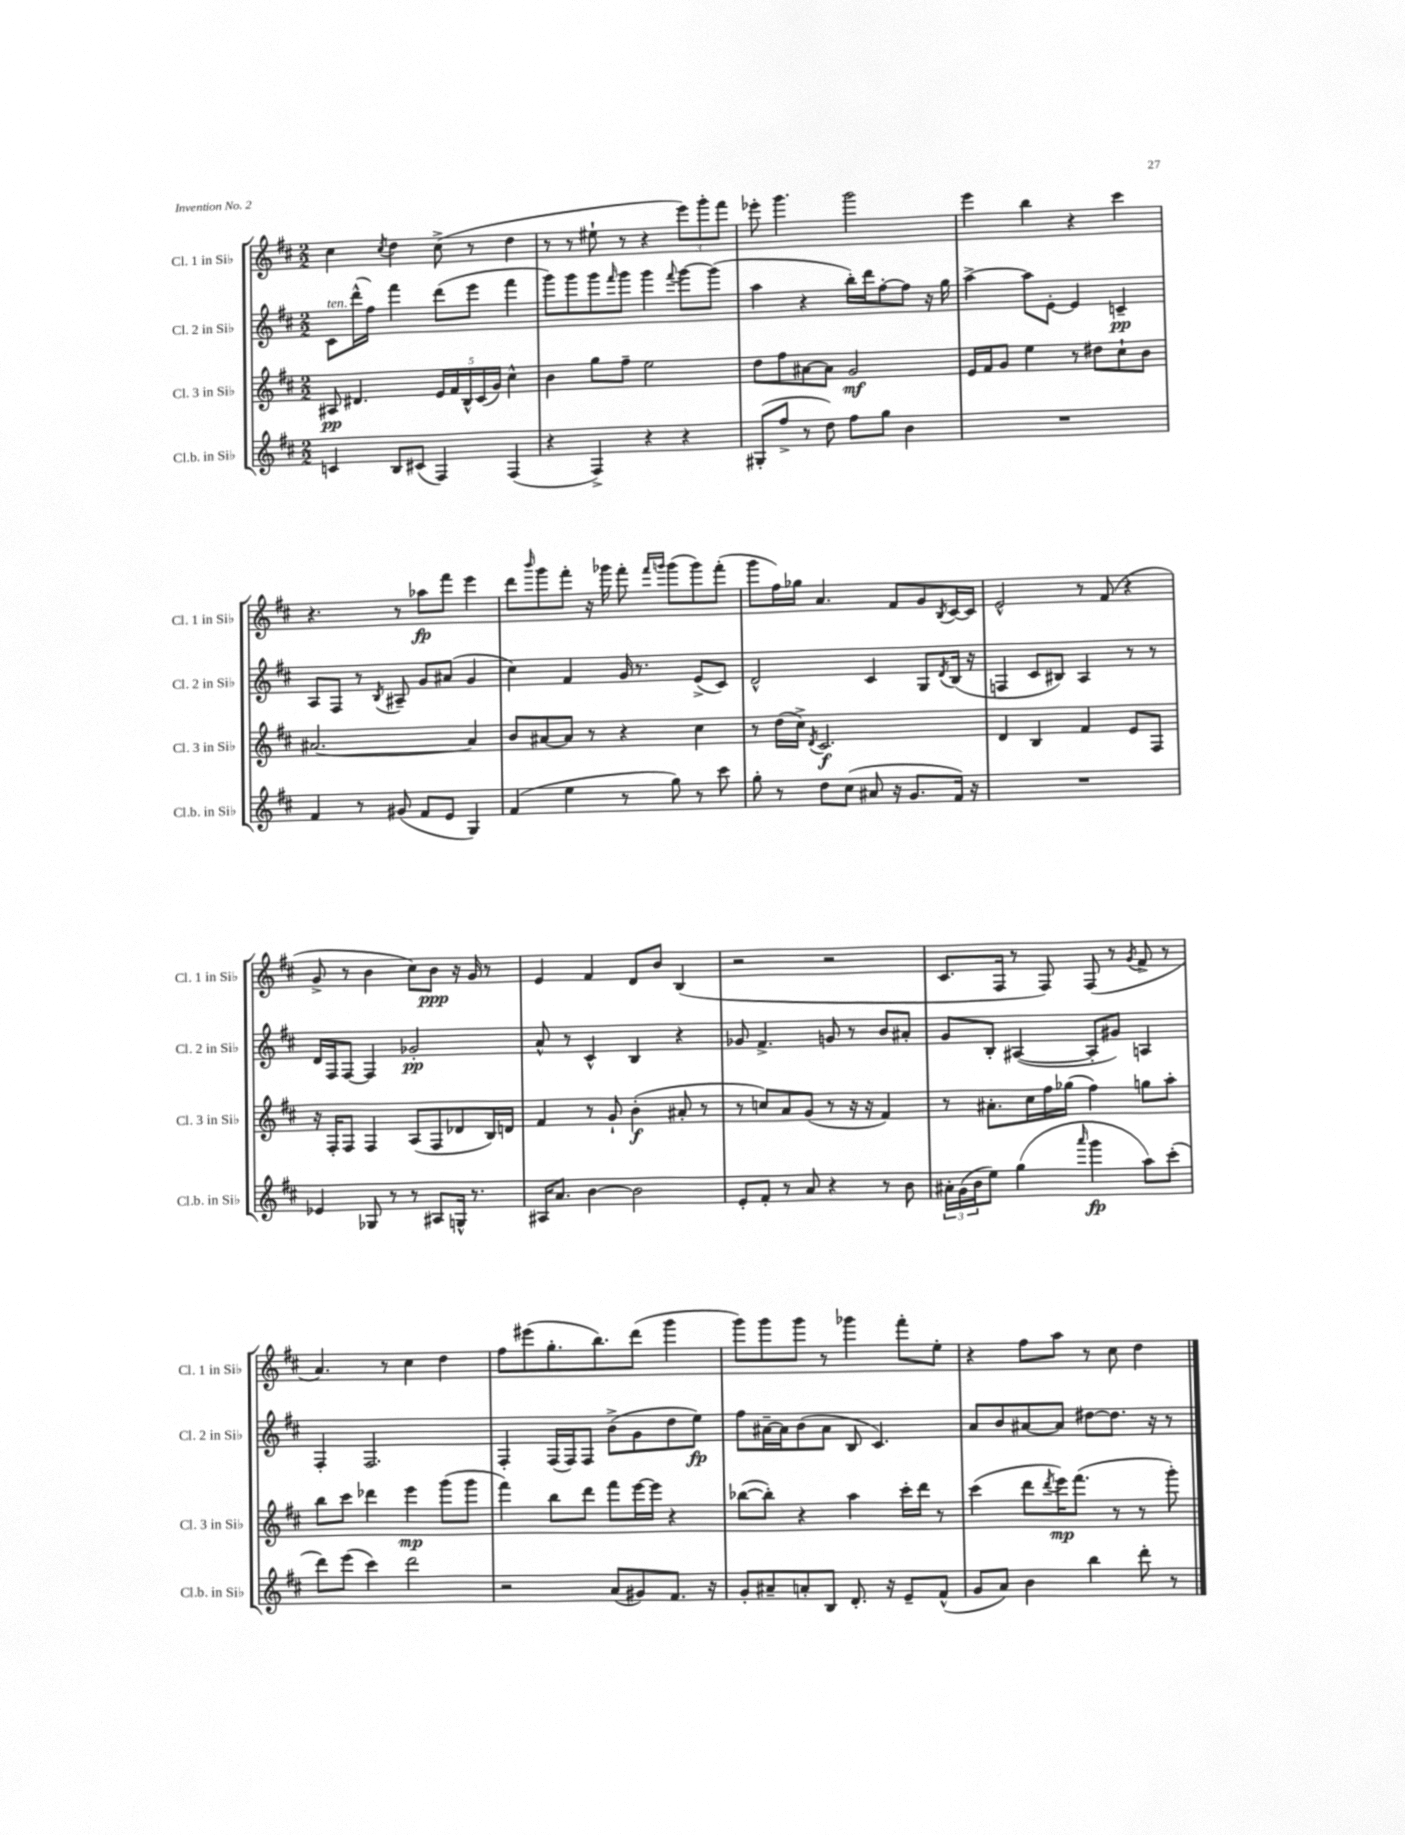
<<
\new StaffGroup <<
\new Staff = "s0" \with { instrumentName = "Cl. 1 in Sib" shortInstrumentName = "Cl. 1 in Sib" } {
    \clef treble \key d \major \numericTimeSignature \time 2/2
    cis''4 \acciaccatura { cis''8 } d''4 cis''8->( r8 d''4 |
    r8 r8 eis''8-! r8 r4 \tuplet 3/2 { e'''8) g'''8-. fis'''8 } |
    ees'''8-. g'''4. g'''2 |
    e'''4 b''4 r4 cis'''4 |
    r4. r8 aes''8\fp fis'''8 e'''4 |
    d'''8 \grace { b'''16 } g'''8 fis'''8-. r16 ges'''16 fis'''8-. \grace { fis'''16 g'''16 } g'''8( g'''8) fis'''8-.( |
    g'''8 fis''16) ges''16 a'4. fis'8 g'8 \acciaccatura { b8 } cis'16~ cis'16 |
    e'2-^ r8 fis'8( r4 |
    g'8-> r8 b'4 cis''8) b'8\ppp r16 g'16 r8 |
    e'4 fis'4 d'8 b'8 b4( |
    r2 r2 |
    cis'8. fis16 r8 fis8) fis8( r8 \acciaccatura { g'8 } fis'8-> r8 |
    a'4.) r8 cis''4 d''4 |
    fis''8 eis'''8( g''8.-. b''8.) d'''8( g'''4 |
    g'''8) g'''8 g'''8 r8 ges'''4 fis'''8-. e''8-. |
    r4 fis''8 a''8 r8 cis''8 d''4 \bar "|." |
}
\new Staff = "s1" \with { instrumentName = "Cl. 2 in Sib" shortInstrumentName = "Cl. 2 in Sib" } {
    \clef treble \key d \major \numericTimeSignature \time 2/2
    cis'8^\markup { \italic "ten." } d'''16-^( fis''16) fis'''4 d'''8( e'''8 fis'''4 |
    g'''8) g'''8 g'''8 \grace { fis'''16 } g'''8 g'''4 \appoggiatura { fis'''8 } g'''8~ g'''8( |
    a''4 r4 b''16-.) d'''16 fis''8~-. fis''8 r16 g''16 |
    a''4~-> a''8 e'8~-. e'4 c'4--\pp |
    a8 fis8 r8 \acciaccatura { b8 } ais8-- g'8 ais'8( g'4 |
    cis''4) fis'4 g'16 r8. e'8->( cis'8) |
    d'2-^ cis'4 g8 \acciaccatura { d'8 } b16( r16 |
    f4 cis'8 bis8) a4 r8 r8 |
    d'16 fis16 fis8~ fis4 ges'2-.\pp |
    a'8-^ r8 cis'4-^ b4 r4 |
    ges'8 fis'4.-> g'8 r8 b'8 ais'8-. |
    g'8 b8-. ais4~( ais8-. gis'8) a4 |
    fis4-. fis2. |
    fis4-. fis16( fis16) fis8 b'8->( g'8 d''8 e''8\fp) |
    fis''8 ais'16~-- ais'16 b'8( ais'8 b8 cis'4.) |
    a'8 b'8 ais'8~ ais'8 dis''8~ dis''8. r16 r8 \bar "|." |
}
\new Staff = "s2" \with { instrumentName = "Cl. 3 in Sib" shortInstrumentName = "Cl. 3 in Sib" } {
    \clef treble \key d \major \numericTimeSignature \time 2/2
    ais8\pp dis'4. \tuplet 5/4 { e'16 fis'16 b16-^ cis'16( g'16) } cis''4-^ |
    b'4 g''8 fis''8-- e''2 |
    d''8 fis''8 ais'8~ ais'8 g'2\mf |
    e'16 fis'16 g'8 e''4 r8 dis''8 cis''8-! b'8 |
    ais'2.~ ais'4 |
    b'8 ais'8~ ais'8 r8 r4 cis''4 |
    r8 d''16( cis''16->) \acciaccatura { d'8 } cis'2.\f |
    d'4 b4 fis'4 e'8 fis8 |
    r16 fis16-. fis8 fis4 a8( fis8 des'8 b16) d'16 |
    fis'4 r8 g'8-! b'4-.\f( ais'8-. r8 |
    r8 c''8) a'8 g'8( r8 r16 r16 fis'4) |
    r8 ais'8.-. cis''16 fis''16 ges''16( fis''4) g''8 a''8-. |
    b''8 cis'''8 des'''4 e'''4\mp g'''8( g'''8 |
    fis'''4) b''8 d'''8 fis'''8 e'''16~ e'''16 r4 |
    bes''8~( bes''8-.) r4 a''4 cis'''16-. d'''16 r8 |
    cis'''4( d'''8 \acciaccatura { d'''8 } e'''16\mp) fis'''8.( r8 r8 g'''8-.) \bar "|." |
}
\new Staff = "s3" \with { instrumentName = "Cl.b. in Sib" shortInstrumentName = "Cl.b. in Sib" } {
    \clef treble \key d \major \numericTimeSignature \time 2/2
    c'4 b8 cis'8( fis4) fis4( |
    r4 fis4->) r4 r4 |
    gis8-.( fis''8-> r8 d''8) fis''8 g''8 b'4 |
    R1 |
    fis'4 r8 gis'8( fis'8 e'8 g4) |
    fis'4( e''4 r8 g''8) r8 cis'''8 |
    g''8-. r8 d''8 cis''8( ais'8 r16 g'8. fis'16) r16 |
    R1 |
    ees'4 ges8 r8 r8 ais8 g16-^ r8. |
    ais16 a'8. b'4~ b'2 |
    e'8-. fis'8-. r8 a'8 r4 r8 b'8 |
    \tuplet 3/2 { ais'16-. g'16( b'16 } e''8) g''4( \grace { a'''16 } g'''4\fp a''8) cis'''8-.( |
    d'''8) e'''8( cis'''4) d'''2 |
    r2 a'8( gis'8) fis'8. r16 |
    g'8-. ais'8-- a'8-. b8 d'8.-. r16 e'8-- fis'8-^( |
    g'8 a'8) b'4 b''4 d'''8-. r8 \bar "|." |
}
>>
>>
\layout { \context { \Score \remove "Bar_number_engraver" } }
